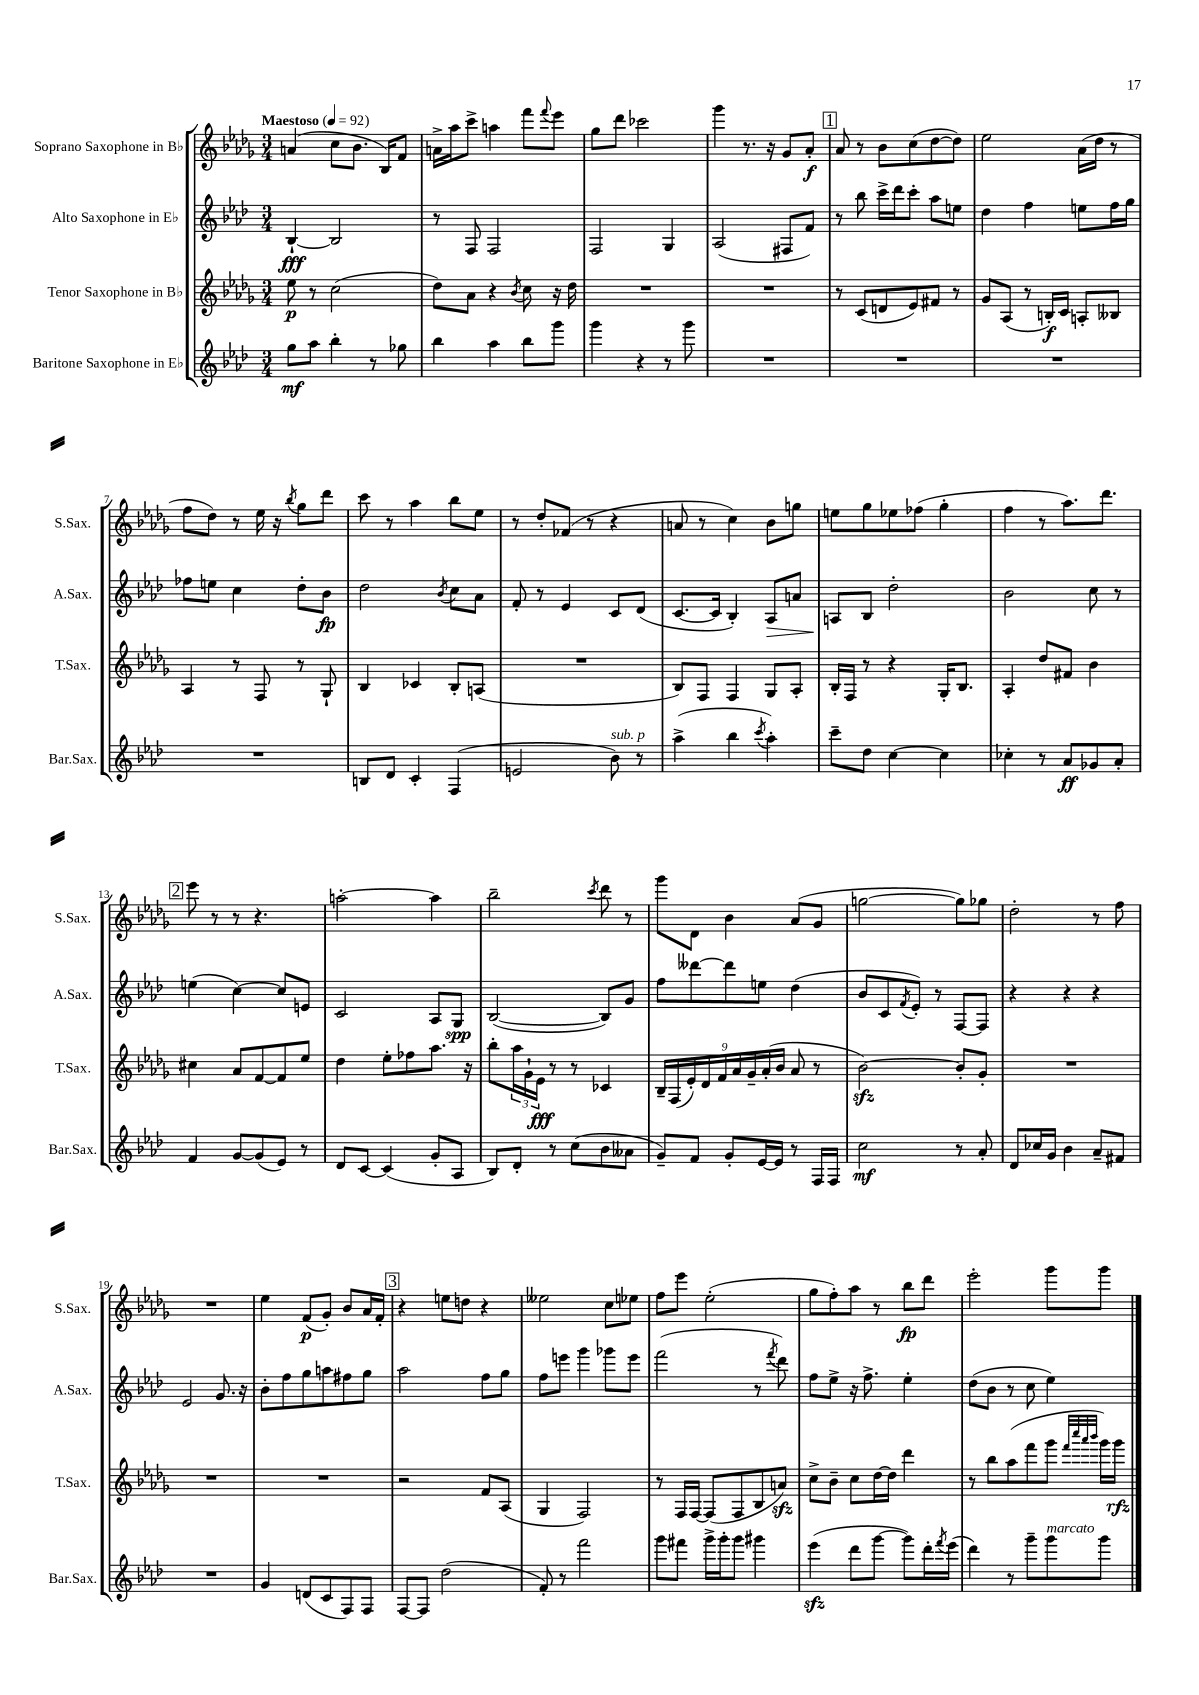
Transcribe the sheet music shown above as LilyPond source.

<<
\new StaffGroup <<
\new Staff = "s0" \with { instrumentName = "Soprano Saxophone in Bb" shortInstrumentName = "S.Sax." } {
    \clef treble \key des \major \numericTimeSignature \time 3/4 \tempo "Maestoso" 4 = 92
    a'4( c''8 bes'8. bes16) f'8 |
    a'16-> aes''16 c'''8-> a''4 f'''8 \appoggiatura { f'''8 } ees'''8 |
    ges''8 des'''8 ces'''2 |
    ges'''4 r8. r16 ges'8 aes'8-.\f |
    \mark \markup { \box "1" } aes'8 r8 bes'8 c''8( des''8~ des''8) |
    ees''2 aes'16( des''16 r8 |
    f''8 des''8) r8 ees''16 r16 \acciaccatura { bes''8 } ges''8 des'''8 |
    c'''8 r8 aes''4 bes''8 ees''8 |
    r8 des''8-. fes'8( r8 r4 |
    a'8 r8 c''4) bes'8 g''8 |
    e''8 ges''8 ees''8 fes''8( ges''4-. |
    f''4 r8 aes''8.) des'''8. |
    \mark \markup { \box "2" } ees'''8 r8 r8 r4. |
    a''2~-. a''4 |
    bes''2-- \acciaccatura { c'''8 } des'''8 r8 |
    ges'''8 des'8 bes'4 aes'8( ges'8 |
    g''2~ g''8) ges''8 |
    des''2-. r8 f''8 |
    R2. |
    ees''4 f'8\p( ges'8-.) bes'8 aes'16 f'16-. |
    \mark \markup { \box "3" } r4 e''8 d''8 r4 |
    eeses''2 c''8 ees''8 |
    f''8 ees'''8 ees''2-.( |
    ges''8 f''8-.) aes''8 r8 bes''8\fp des'''8 |
    ees'''2-. ges'''8 ges'''8 \bar "|." |
}
\new Staff = "s1" \with { instrumentName = "Alto Saxophone in Eb" shortInstrumentName = "A.Sax." } {
    \clef treble \key aes \major \numericTimeSignature \time 3/4
    bes4~-!\fff bes2 |
    r8 f8 f2 |
    f2 g4 |
    aes2( fis8 f'8) |
    \mark \markup { \box "1" } r8 bes''8 c'''16-> des'''16 c'''8-. aes''8 e''8 |
    des''4 f''4 e''8 f''16 g''16 |
    fes''8 e''8 c''4 des''8-. bes'8\fp |
    des''2 \acciaccatura { bes'8 } c''8 aes'8 |
    f'8-. r8 ees'4 c'8 des'8( |
    c'8.~ c'16 bes4-.) aes8\> a'8 |
    a8\! bes8 des''2-. |
    bes'2 c''8 r8 |
    \mark \markup { \box "2" } e''4( c''4~) c''8 e'8 |
    c'2 aes8 g8\spp |
    bes2~( bes8) g'8 |
    f''8 deses'''8~ deses'''8 e''8 des''4( |
    bes'8 c'8 \acciaccatura { f'8 } ees'8-.) r8 f8~ f8 |
    r4 r4 r4 |
    ees'2 g'8. r16 |
    bes'8-. f''8 g''8 a''8 fis''8 g''8 |
    \mark \markup { \box "3" } aes''2 f''8 g''8 |
    f''8 e'''8 g'''4 ges'''8 e'''8 |
    f'''2( r8 \acciaccatura { f'''8 } des'''8) |
    f''8 ees''8-> r16 f''8.-> ees''4-. |
    des''8( bes'8 r8 c''8 ees''4) \bar "|." |
}
\new Staff = "s2" \with { instrumentName = "Tenor Saxophone in Bb" shortInstrumentName = "T.Sax." } {
    \clef treble \key des \major \numericTimeSignature \time 3/4
    ees''8\p r8 c''2( |
    des''8) aes'8 r4 \acciaccatura { bes'8 } c''8 r16 des''16 |
    R2. |
    R2. |
    \mark \markup { \box "1" } r8 c'8( d'8 ees'8) fis'8 r8 |
    ges'8 aes8( r8 b16-.\f) c'16 a8-. beses8 |
    aes4 r8 f8 r8 ges8-! |
    bes4 ces'4 bes8-. a8( |
    R2. |
    bes8) f8 f4 ges8 aes8-. |
    bes16-. f16 r8 r4 ges16-. bes8. |
    aes4-. des''8 fis'8 bes'4 |
    \mark \markup { \box "2" } cis''4 aes'8 f'8~ f'8 ees''8 |
    des''4 ees''8-. fes''8 aes''8. r16 |
    bes''8-. \tuplet 3/2 { aes''16 ges'16-! ees'16\fff } r8 r8 ces'4 |
    \tuplet 9/8 { bes16-- f16( ees'16-.) des'16 f'16 aes'16 ges'16-- aes'16-.( bes'16 } aes'8 r8 |
    bes'2~\sfz) bes'8-. ges'8-. |
    R2. |
    R2. |
    R2. |
    \mark \markup { \box "3" } r2 f'8 aes8( |
    ges4 f2) |
    r8 f16 f16~ f8( f8 bes8 a'8\sfz) |
    c''8-> bes'8-- c''8 des''16~ des''16 des'''4 |
    r8 bes''8 aes''8( f'''8 ges'''8 \grace { f'''32 c''''32 aes'''32 bes'''32 } ges'''16) ges'''16\rfz \bar "|." |
}
\new Staff = "s3" \with { instrumentName = "Baritone Saxophone in Eb" shortInstrumentName = "Bar.Sax." } {
    \clef treble \key aes \major \numericTimeSignature \time 3/4
    g''8\mf aes''8 bes''4-. r8 ges''8 |
    bes''4 aes''4 bes''8 g'''8 |
    g'''4 r4 r8 g'''8 |
    R2. |
    \mark \markup { \box "1" } R2. |
    R2. |
    R2. |
    b8 des'8 c'4-. f4( |
    e'2 bes'8^\markup { \italic "sub. p" }) r8 |
    aes''4->( bes''4 \acciaccatura { c'''8 } aes''4-.) |
    c'''8-- des''8 c''4~ c''4 |
    ces''4-. r8 aes'8\ff ges'8 aes'8-. |
    \mark \markup { \box "2" } f'4 g'8~ g'8( ees'8) r8 |
    des'8 c'8~ c'4( g'8-. aes8 |
    bes8) des'8-. r8 c''8( bes'8 aeses'8 |
    g'8--) f'8 g'8-. ees'16~ ees'16 r8 f16 f16 |
    c''2\mf r8 aes'8-. |
    des'8 ces''16 g'16 bes'4 aes'8-- fis'8 |
    R2. |
    g'4 d'8( c'8 f8) f8 |
    \mark \markup { \box "3" } f8~ f8 des''2( |
    f'8-.) r8 f'''2 |
    g'''8 fis'''8 g'''16-> g'''16-. g'''8 gis'''4 |
    ees'''4\sfz( des'''8 g'''8~ g'''8) des'''16-. \acciaccatura { f'''8 } ees'''16( |
    des'''4) r8 g'''8-- g'''8^\markup { \italic "marcato" } g'''8 \bar "|." |
}
>>
>>
